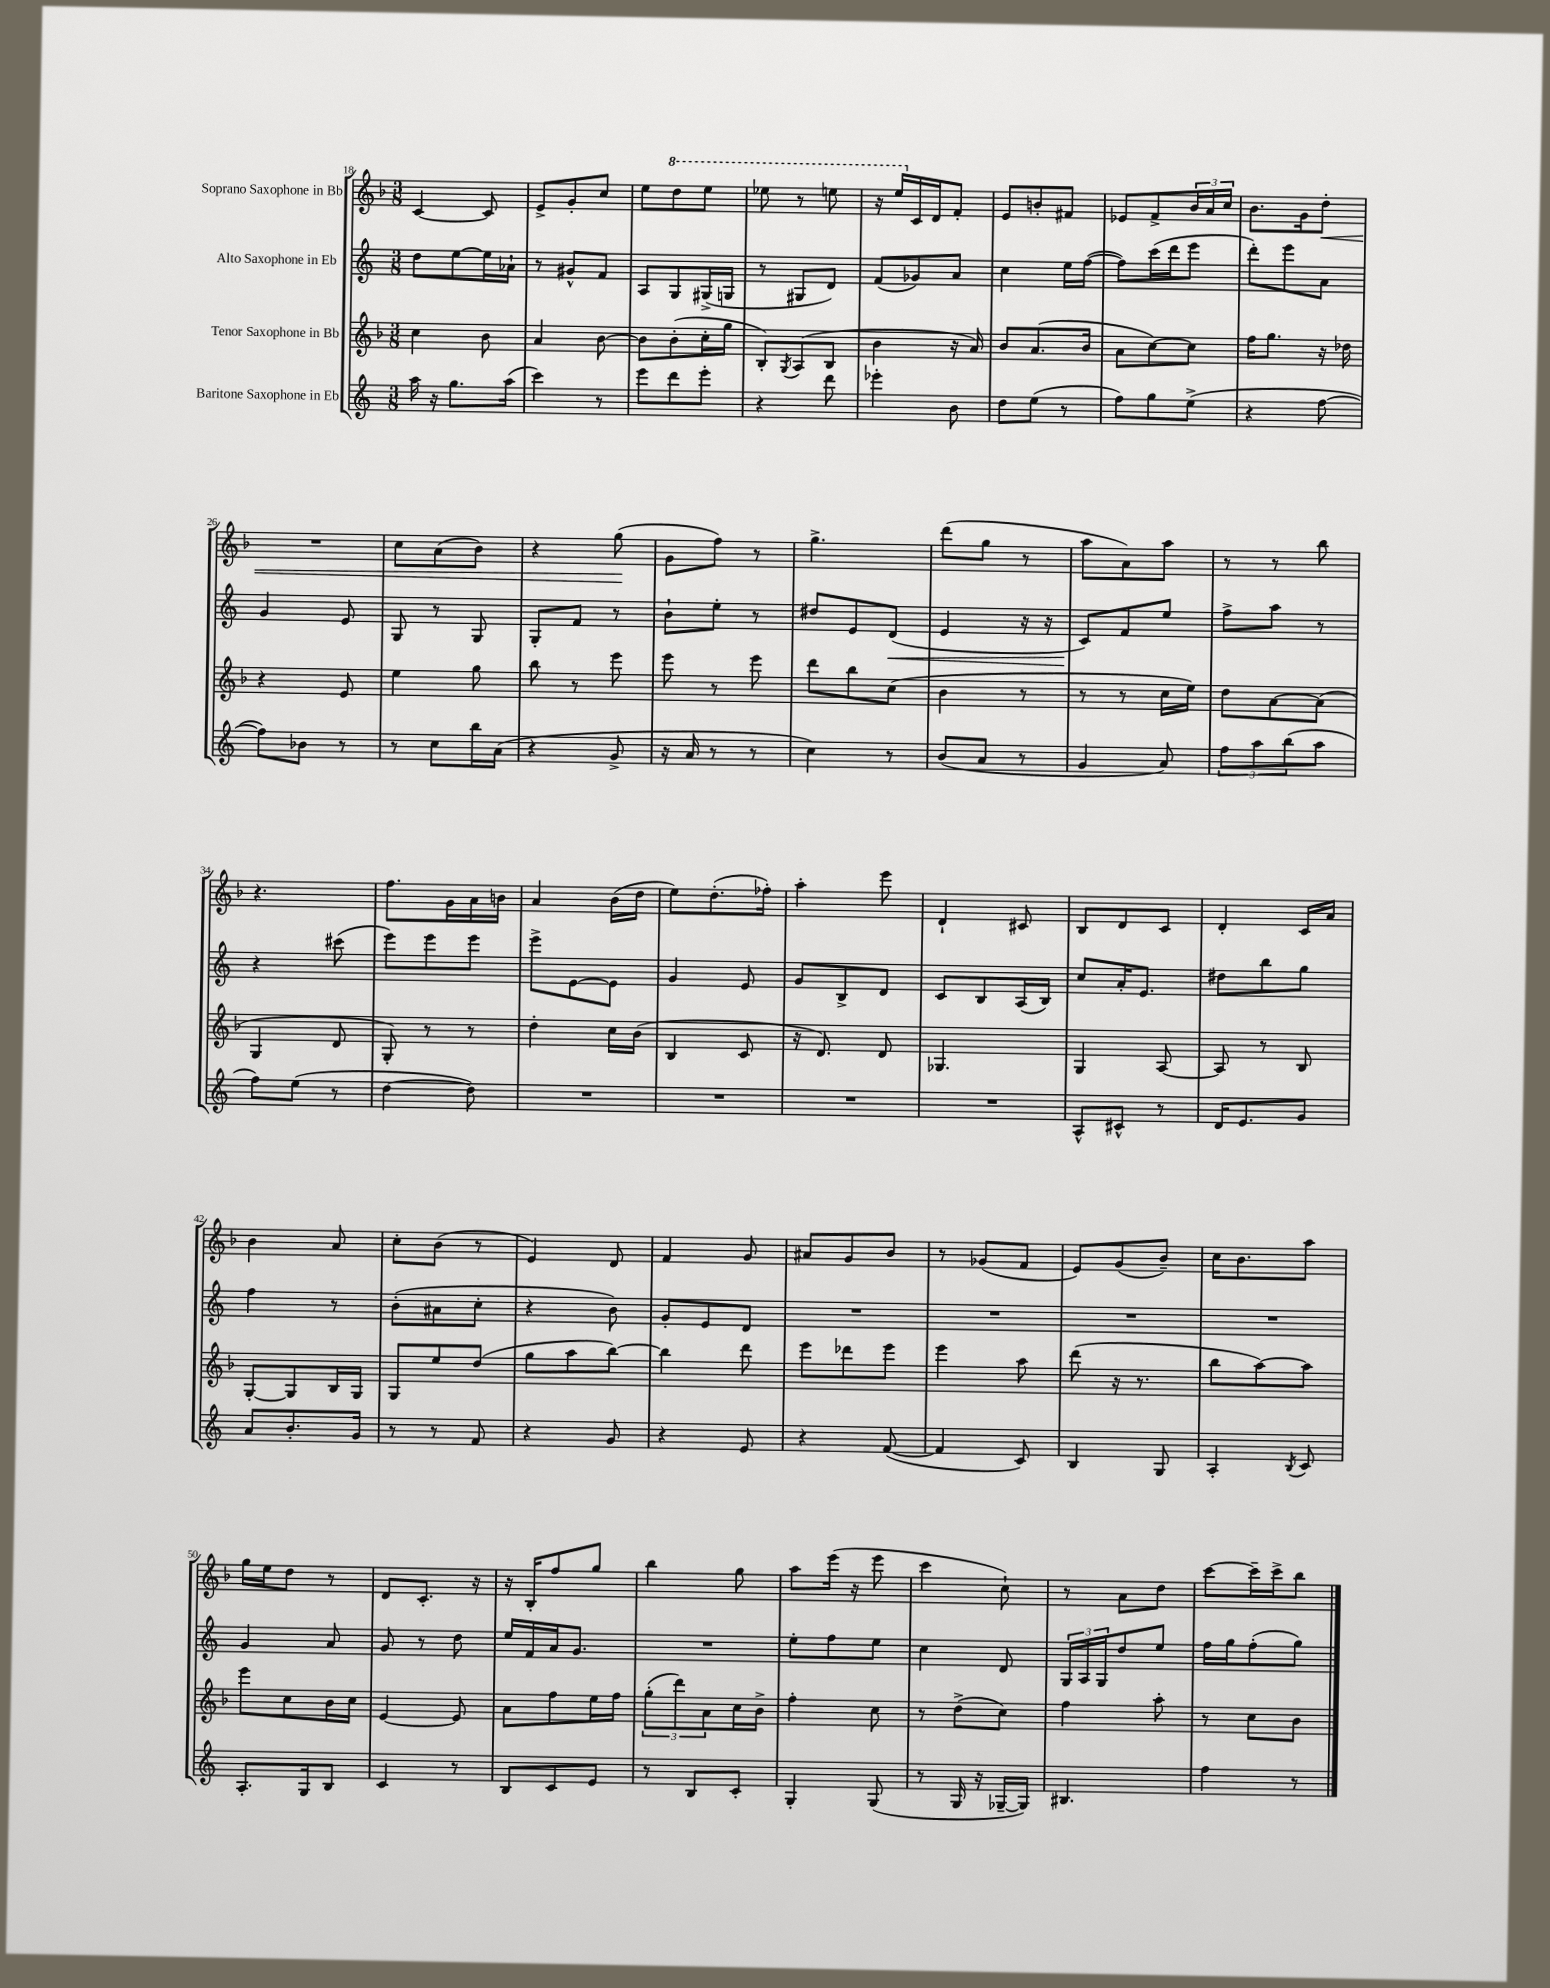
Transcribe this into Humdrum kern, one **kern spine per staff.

**kern	**kern	**kern	**kern
*staff4	*staff3	*staff2	*staff1
*clefG2	*clefG2	*clefG2	*clefG2
*k[]	*k[b-]	*k[]	*k[b-]
*M3/8	*M3/8	*M3/8	*M3/8
16aa\	4cc\	8dd\L	[4c/
16r	.	.	.
8.gg\L	.	[8ee\	.
.	8b-\	16ee\]L	8c/]
(16aa\Jk	.	16a-`\JJ	.
=	=	=	=
4ccc\)	4a/	8r	8e^/L
.	.	8g#^^/L	8g'/
8r	[8b-\	8f/J	8cc/J
=	=	=	=
8eee\L	8b-\]L	8A/L	8ee\L
8ddd\	(8b-'\	8G/	8ddd\
8eee'\J	16cc'\L	(16G#^/L	8eee\J
.	16gg\JJ	16G/JJ	.
=	=	=	=
4r	8B-'/L)	8r	8eee-\
.	8qG/	.	.
.	(8A/	8G#/L	8r
8ddd\	8B-/J	8d/J)	8eee\
=	=	=	=
4eee-'\	4b-\	(8f/L	16r
.	.	.	16eee/LL
.	.	8g-/)	16c/
.	.	.	16d/J
8b\	16r	8a/J	8f'/J
.	16a/)	.	.
=	=	=	=
8dd\L	8b-/L	4cc\	8e/L
(8ee\J	(8.a/	.	8b'/
8r	.	16ee\LL	8f#/J
.	16b-/Jk	([16ff\JJ	.
=	=	=	=
8ff\L)	8a\L	8ff\]L)	8e-/L
8gg\	[8cc\)	(16ccc\L	8f^/
.	.	16ddd\J	.
(8ee^\J	8cc\]J	8eee\J	24b-/L
.	.	.	24a/
.	.	.	24cc/JJ
=	=	=	=
4r	16ff\LK	8ddd'\L)	8.b-\L
.	8.gg\J	.	.
.	.	8eee\	.
.	.	.	16g\k
[8ff\	16r	8a\J	8dd'\J
.	16dd-\	.	.
=	=	=	=
8ff\]L)	4r	4g/	4.r
8b-\J	.	.	.
8r	8e/	8e/	.
=	=	=	=
8r	4ee\	8G/	8cc\L
8cc\L	.	8r	(8a\
16bb\L	8gg\	8G/	8b-\J)
(16a\JJ	.	.	.
=	=	=	=
4r	8bb-\	8G'/L	4r
.	8r	8f/J	.
8g^/	8eee\	8r	(8gg\
=	=	=	=
16r	8eee\	8b`\L	8g\L
16a/	.	.	.
8r	8r	8ee'\J	8ff\J)
8r	8eee\	8r	8r
=	=	=	=
4cc\)	8ddd\L	8dd#/L	4.gg^\
.	8bb-\	8e/	.
8r	(8cc\J	(8d/J	.
=	=	=	=
(8b/L	4b-\	4e/	(8ddd\L
8a/J	.	.	8gg\J
8r	8r	16r	8r
.	.	16r	.
=	=	=	=
4g/	8r	8c/L)	8aa\L
.	8r	8f/	8a\)
8a/)	16cc\LL	8ee/J	8aa\J
.	16ee\JJ)	.	.
=	=	=	=
12ff\L	8dd\L	8ff^\L	8r
12aa\	.	.	.
.	[8a\	8aa\J	8r
(12bb\	.	.	.
8aa\J	(8a\]J	8r	8bb-\
=	=	=	=
8ff\L)	4G/	4r	4.r
(8ee\J	.	.	.
8r	8d/	(8ccc#\	.
=	=	=	=
[4dd\	8G'/)	8eee\L)	8.ff\L
.	8r	8eee\	.
.	.	.	16g\L
8dd\])	8r	8eee\J	16a\
.	.	.	16b\JJ
=	=	=	=
4.r	4dd'\	8eee^\L	4a/
.	.	[8e\	.
.	16cc\LL	8e\]J	(16b-\LL
.	(16b-\JJ	.	16dd\JJ
=	=	=	=
4.r	4B-/	4g/	8ee\L)
.	.	.	(8.dd'\
.	8c/	8e/	.
.	.	.	16ff-'\Jk)
=	=	=	=
4.r	16r	8g/L	4aa'\
.	8.d/)	.	.
.	.	8B^/	.
.	8d/	8d/J	8eee\
=	=	=	=
4.r	4.G-/	8c/L	4d`/
.	.	8B/	.
.	.	(16A/L	8c#/
.	.	16B/JJ)	.
=	=	=	=
8A^^/L	4G/	8cc/L	8B-/L
8c#^^/J	.	16a'/K	8d/
.	.	8.e/J	.
8r	[8A/	.	8c/J
=	=	=	=
16d/LK	8A/]	8dd#\L	4d'/
8.e/	.	.	.
.	8r	8bb\	.
8g/J	8B-/	8gg\J	16c/LL
.	.	.	16a/JJ
=	=	=	=
8a/L	[8G'/L	4ff\	4b-\
8.b'/	8G/]	.	.
.	16B-/L	8r	8a/
16g/Jk	16G/JJ	.	.
=	=	=	=
8r	8G/L	(8b'\L	8cc'\L
8r	8ee/	8a#\	(8b-\J
8f/	(8dd/J	8cc'\J	8r
=	=	=	=
4r	8gg\L	4r	4e/)
.	8aa\	.	.
8g/	[8bb-\J)	8b\)	8d/
=	=	=	=
4r	4bb-\]	8g'/L	4f/
.	.	8e/	.
8e/	8ddd\	8d/J	8g/
=	=	=	=
4r	8eee\L	4.r	8a#/L
.	8ddd-\	.	8g/
([8f/	8eee\J	.	8b-/J
=	=	=	=
4f/]	4eee\	4.r	8r
.	.	.	(8g-/L
8c/)	8aa\	.	8f/J
=	=	=	=
4B/	(8ddd\	4.r	8e/L)
.	16r	.	(8g/
.	8.r	.	.
8G/	.	.	8b-~/J)
=	=	=	=
4A'/	8bb-\L	4.r	16cc\LK
.	.	.	8.b-\
.	[8aa\)	.	.
8qB/	.	.	.
8c/	8aa\]J	.	8aa\J
=	=	=	=
8.A'/L	8eee\L	4g/	16gg\LL
.	.	.	16ee\J
.	8cc\	.	8dd\J
16G/k	.	.	.
8B/J	16b-\L	8a/	8r
.	16cc\JJ	.	.
=	=	=	=
4c/	[4e/	8g/	8d/L
.	.	8r	8.c'/J
8r	8e/]	8dd\	.
.	.	.	16r
=	=	=	=
8B/L	8a\L	16ee/LL	16r
.	.	16f/	16B-'/LK
8c/	8ff\	16a/J	8ff/
.	.	8.g/J	.
8e/J	16ee\L	.	8gg/J
.	16ff\JJ	.	.
=	=	=	=
8r	(12gg'\L	4.r	4bb-\
.	12ddd\)	.	.
8B/L	.	.	.
.	12a\	.	.
8c'/J	16cc\L	.	8gg\
.	16b-^\JJ	.	.
=	=	=	=
4G'/	4ff'\	8ee'\L	8aa\L
.	.	8ff\	(16eee\Jk
.	.	.	16r
(8G/	8cc\	8ee\J	8eee\
=	=	=	=
8r	8r	4cc\	4ccc\
16G/	(8dd^\L	.	.
16r	.	.	.
[16G-~/LL	8cc\J)	8d/	8cc`\)
16G-/]JJ)	.	.	.
=	=	=	=
4.B#/	4ff\	24G/LL	8r
.	.	24A/	.
.	.	24G/J	.
.	.	8dd/	8a\L
.	8aa'\	8ee/J	8dd\J
=	=	=	=
4ff\	8r	16ff\LL	[8ccc\L
.	.	16gg\J	.
.	8cc\L	(8ff'\	16ccc~\]L
.	.	.	16ccc^\J
8r	8b-\J	8gg\J)	8bb-\J
==	==	==	==
*-	*-	*-	*-
